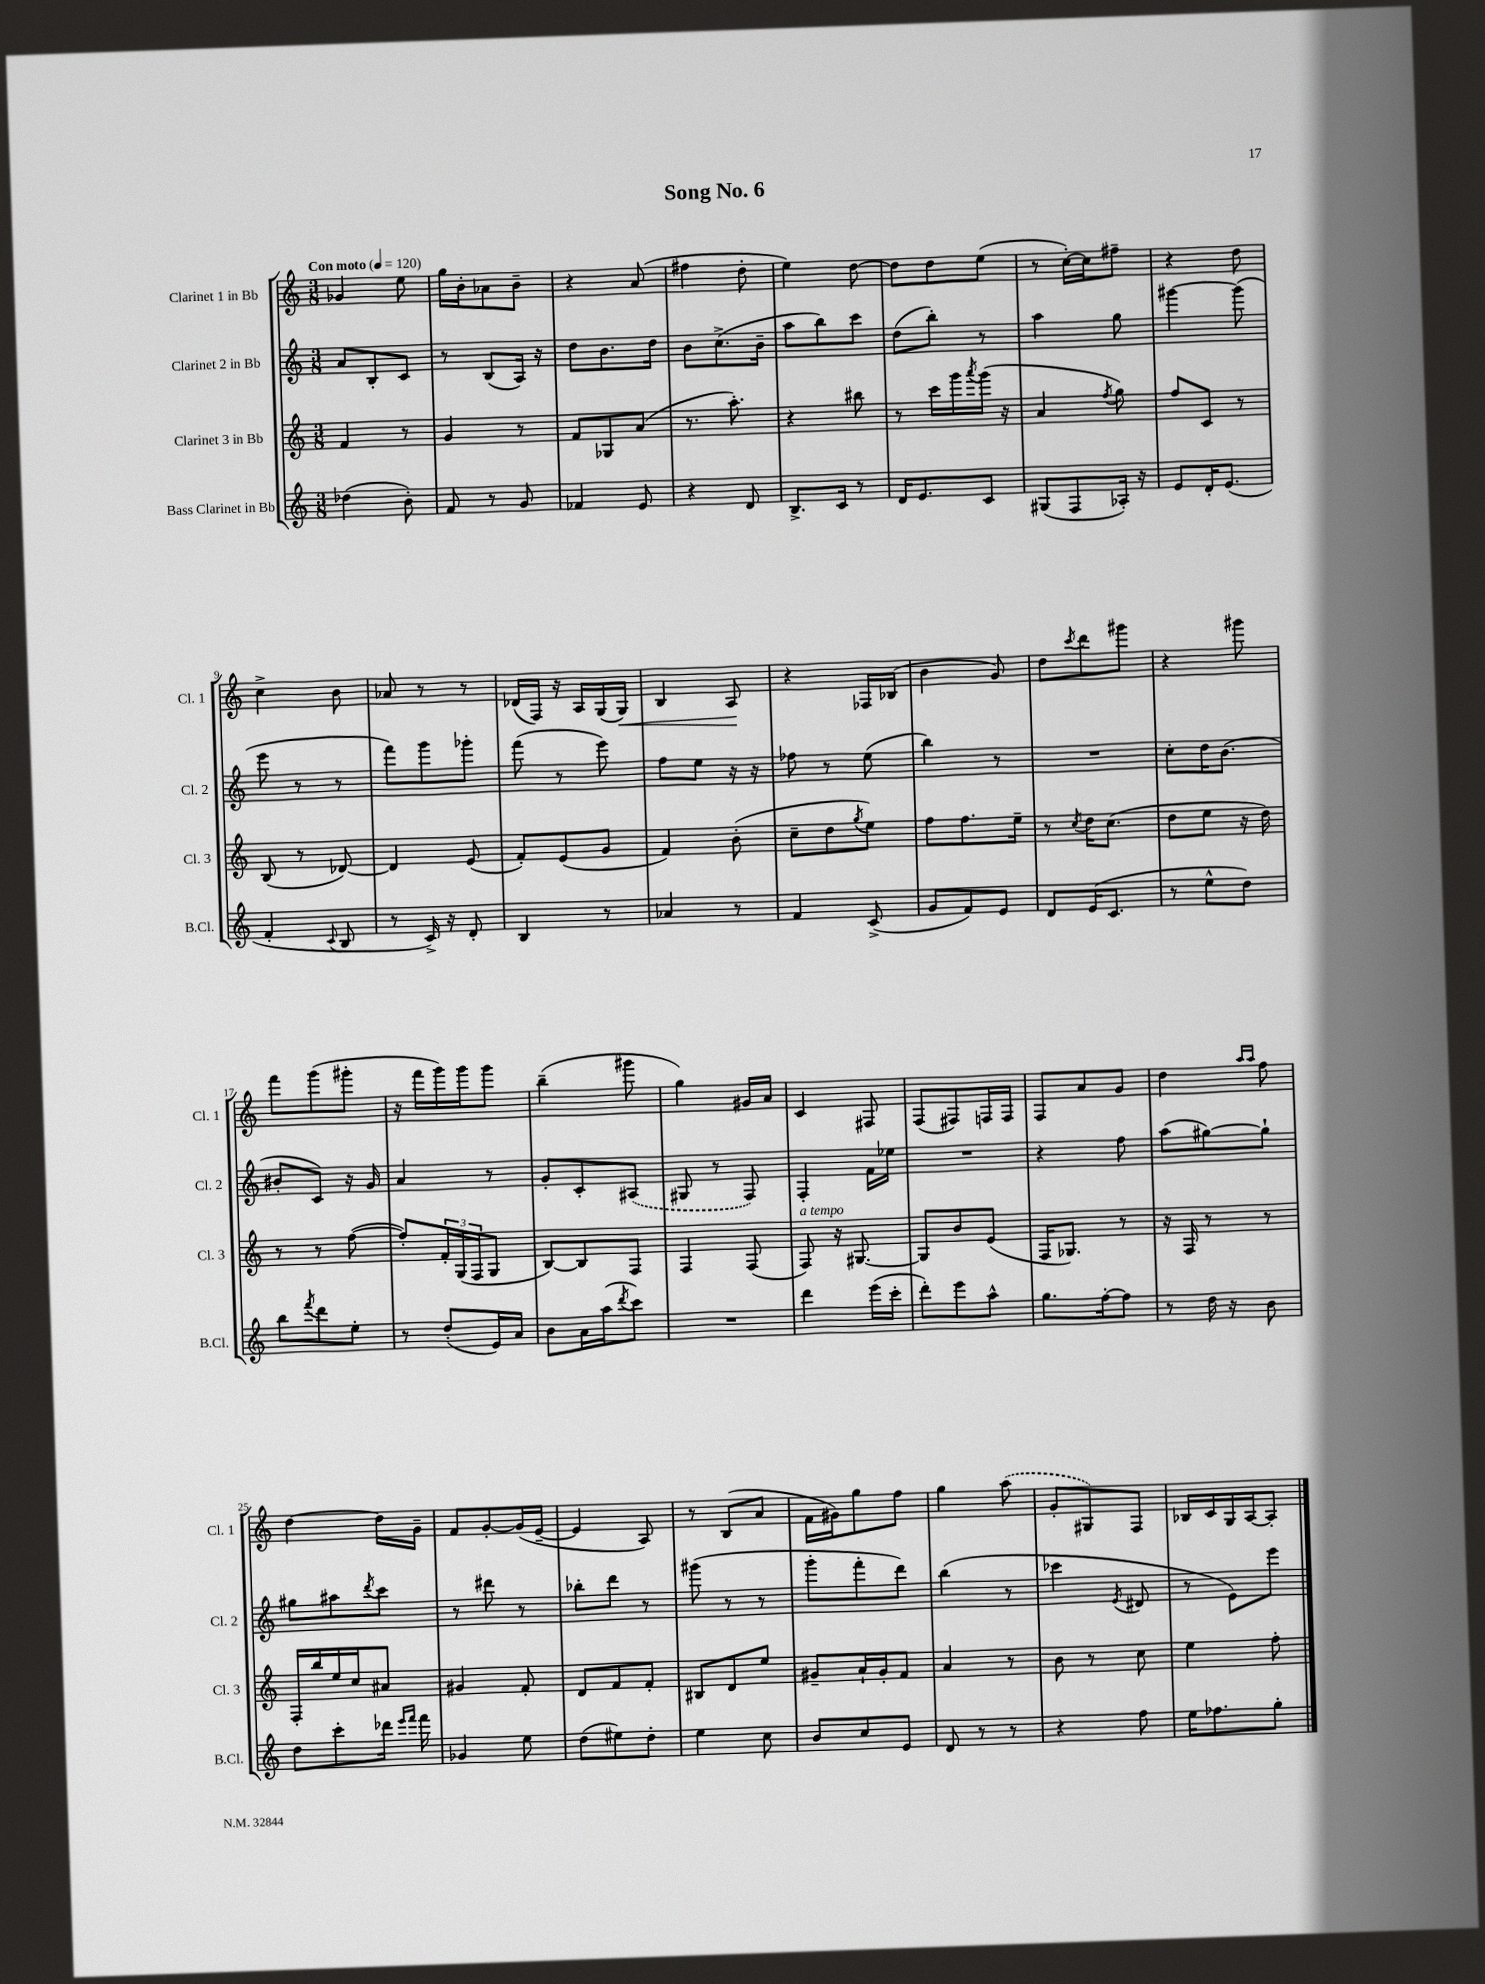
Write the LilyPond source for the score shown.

\header { title = "Song No. 6" }
<<
\new StaffGroup <<
\new Staff = "s0" \with { instrumentName = "Clarinet 1 in Bb" shortInstrumentName = "Cl. 1" } {
    \clef treble \key c \major \numericTimeSignature \time 3/8 \tempo "Con moto" 4 = 120
    ges'4 e''8 |
    g''16 b'16-. aes'8 b'8-- |
    r4 a'8( |
    fis''4 d''8-. |
    e''4) d''8~ |
    d''8 d''8 e''8( |
    r8 c''16~-.) c''16 fis''8-- |
    r4 d''8 |
    c''4-> b'8 |
    aes'8 r8 r8 |
    des'16( f16) r16 a16 g16( g16\<) |
    b4 a8\! |
    r4 fes16 bes16( |
    b'4 g'8) |
    d''8 \acciaccatura { c'''8 } d'''8 gis'''8 |
    r4 gis'''8 |
    f'''8 g'''8( gis'''8-. |
    r16 f'''16 g'''16) g'''16 g'''8 |
    b''4--( gis'''8 |
    g''4) gis'16 a'16 |
    c'4 fis8 |
    f8( fis8) f16 f16 |
    f8 a'8 g'8 |
    d''4 \grace { a''16 a''16 } f''8 |
    d''4~ d''16 g'16-- |
    f'8 g'8~-. g'16( e'16~-- |
    e'4 a8) |
    r8 b8( a'8 |
    f'16 gis'16) g''8 f''8 |
    g''4 \once \slurDashed a''8( |
    g'8-. gis8) f8 |
    bes16 c'16 g16 a16~ a8-. \bar "|." |
}
\new Staff = "s1" \with { instrumentName = "Clarinet 2 in Bb" shortInstrumentName = "Cl. 2" } {
    \clef treble \key c \major \numericTimeSignature \time 3/8
    a'8 b8-. c'8 |
    r8 b8( a16) r16 |
    d''8 b'8. d''16 |
    b'8 c''8.->( b'16-- |
    a''8 b''8) c'''8 |
    d''8( b''8-.) r8 |
    a''4 g''8 |
    gis'''4~ gis'''8( |
    e'''8 r8 r8 |
    f'''8) g'''8 ges'''8-. |
    f'''8( r8 e'''8) |
    f''8 e''8 r16 r16 |
    fes''8 r8 e''8( |
    b''4) r8 |
    R4. |
    c''8-. d''16 b'8.( |
    bis'8-. c'8) r16 g'16 |
    a'4 r8 |
    g'8-. c'8-. \once \slurDashed ais8( |
    gis8 r8 f8) |
    f4-. f'16 ees''16 |
    R4. |
    r4 f''8 |
    a''8( gis''8~) gis''8-! |
    gis''8 ais''8 \acciaccatura { d'''8 } c'''8 |
    r8 dis'''8 r8 |
    bes''8-. d'''8 r8 |
    gis'''8( r8 r8 |
    g'''8-. f'''8-. d'''8) |
    b''4( r8 |
    ces'''4 \acciaccatura { e'8 } dis'8 |
    r8 e'8) e'''8 \bar "|." |
}
\new Staff = "s2" \with { instrumentName = "Clarinet 3 in Bb" shortInstrumentName = "Cl. 3" } {
    \clef treble \key c \major \numericTimeSignature \time 3/8
    f'4 r8 |
    g'4 r8 |
    f'8 ges8 a'8( |
    r8. a''8.-.) |
    r4 bis''8 |
    r8 c'''16 g'''16 \acciaccatura { a'''8 } g'''16( r16 |
    a'4 \acciaccatura { f''8 } g''8) |
    f''8 c'8 r8 |
    b8( r8 des'8~) |
    des'4 e'8( |
    f'8-.) e'8( g'8 |
    f'4) b'8-.( |
    c''8-- d''8 \acciaccatura { g''8 } e''8) |
    f''8 f''8. e''16-- |
    r8 \acciaccatura { c''8 } d''16 c''8.( |
    d''8 e''8 r16 d''16) |
    r8 r8 f''8~( |
    f''8-.) \tuplet 3/2 { f'16-. g16( f16 } g8 |
    b8~) b8 f8 |
    f4 f8( |
    f8^\markup { \italic "a tempo" }) r16 gis8.~ |
    gis8 b'8 e'8( |
    f16 ges8.) r8 |
    r16 f16 r8 r8 |
    f16-. b''16 e''16 c''16 ais'8 |
    gis'4 f'8-. |
    d'8 f'8 f'8-. |
    bis8 d'8 e''8 |
    gis'8-- a'16-! gis'16-. f'8 |
    a'4 r8 |
    b'8 r8 c''8 |
    e''4 f''8-. \bar "|." |
}
\new Staff = "s3" \with { instrumentName = "Bass Clarinet in Bb" shortInstrumentName = "B.Cl." } {
    \clef treble \key c \major \numericTimeSignature \time 3/8
    des''4( b'8-.) |
    f'8 r8 g'8 |
    fes'4 e'8 |
    r4 d'8 |
    b8.-> c'16 r8 |
    d'16 e'8. c'8 |
    gis8( f8 aes16-.) r16 |
    e'8 d'16-. e'8.( |
    f'4-. \appoggiatura { c'8 } b8 |
    r8 c'16->) r16 d'8-. |
    b4 r8 |
    aes'4 r8 |
    f'4 c'8->( |
    g'8 f'8) e'8 |
    d'8 e'16( c'8. |
    r8 e''8-^ d''8) |
    b''8 \acciaccatura { f'''8 } d'''8 e''8-. |
    r8 d''8-.( e'16) a'16 |
    b'8 a'16 a''16( \acciaccatura { d'''8 } c'''8) |
    R4. |
    d'''4 e'''16( c'''16-. |
    d'''8-.) e'''8 a''8-^ |
    g''8. f''16~-. f''8 |
    r8 d''16 r16 b'8 |
    d''8 c'''8-. des'''16 \grace { e'''16 f'''16 } f'''16 |
    ges'4 e''8 |
    d''8( eis''8) d''8-. |
    e''4 c''8 |
    b'8 c''8 e'8 |
    d'8 r8 r8 |
    r4 f''8 |
    e''16 fes''8. g''8-. \bar "|." |
}
>>
>>
